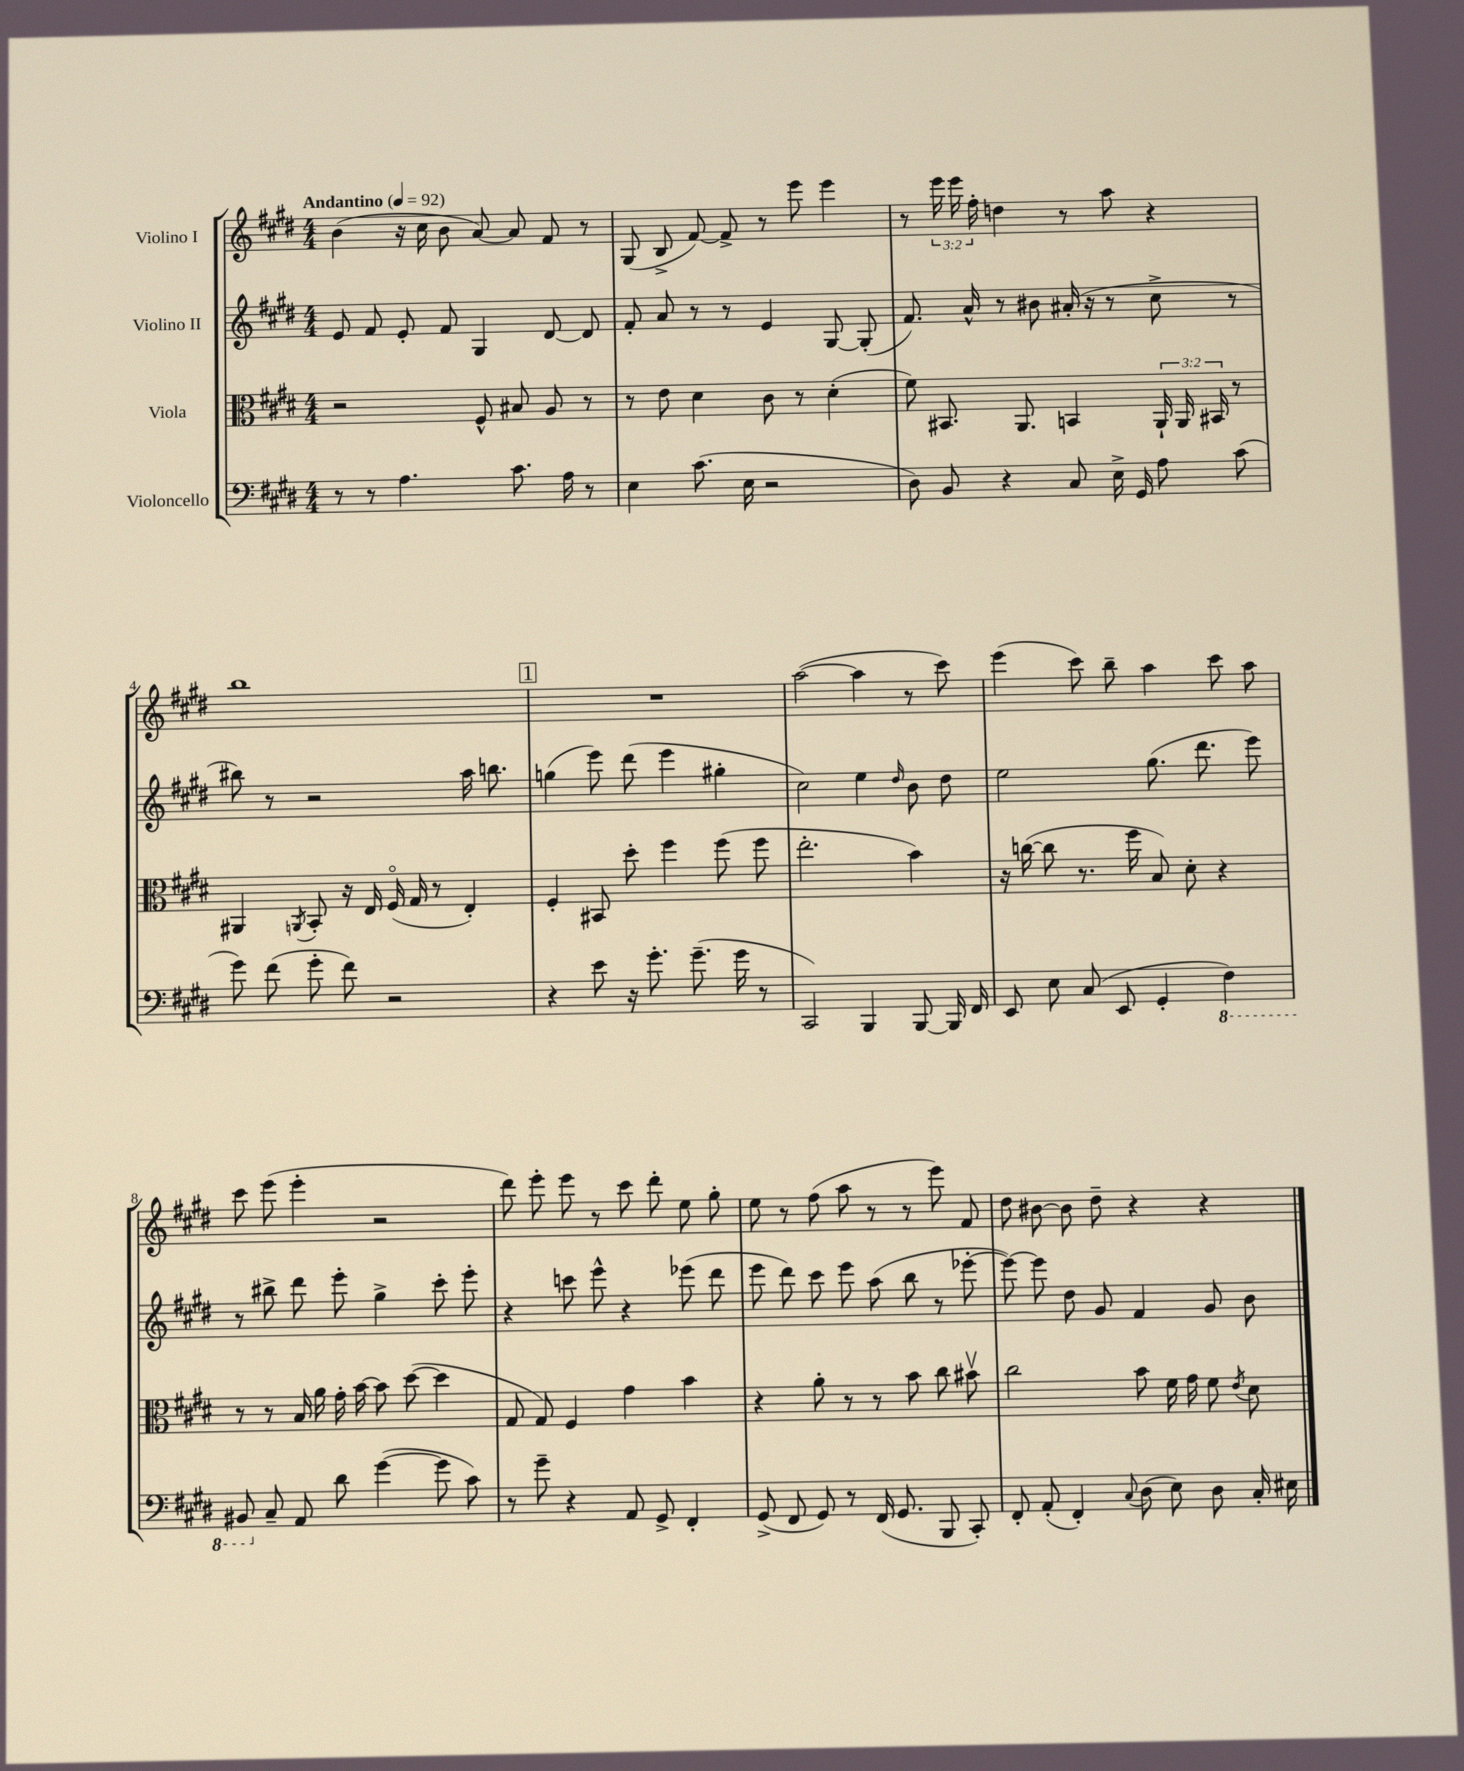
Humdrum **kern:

**kern	**kern	**kern	**kern
*staff4	*staff3	*staff2	*staff1
*clefF4	*clefC3	*clefG2	*clefG2
*k[f#c#g#d#]	*k[f#c#g#d#]	*k[f#c#g#d#]	*k[f#c#g#d#]
*M4/4	*M4/4	*M4/4	*M4/4
*MM92	*MM92	*MM92	*MM92
8r	2r	8e	(4b
8r	.	8f#	.
4.A	.	8e'	16r
.	.	.	16cc#
.	.	8f#	8b
.	8F#^^	4G#	[8a)
8.c#	8B#	.	8a]
.	8A	[8d#	8f#
16A	.	.	.
8r	8r	8d#]	8r
=	=	=	=
4E	8r	8f#'	(8G#
.	8e	8a	8B^
(8.c#	4d#	8r	[8f#)
.	.	8r	8f#^]
16E	.	.	.
2r	8c#	4e	8r
.	8r	.	8eee
.	(4d#'	[8G#	4eee
.	.	(8G#']	.
=	=	=	=
8D#)	8f#)	8.f#)	8r
8BB	8.BB#	.	24eee
.	.	.	24eee
.	.	16a^^	.
.	.	.	24ff#'
4r	.	8r	4dd
.	8.AA	.	.
.	.	8b#	.
8C#	4BB	(16a#'	8r
.	.	16r	.
16E^	.	8r	8aa
16GG#	.	.	.
8A	24AA`	8cc#^	4r
.	24AA	.	.
.	24BB#	.	.
(8c#	8r	8r	.
=	=	=	=
8g#)	4AA#	8bb#)	1bb
(8f#	.	8r	.
.	8qAA	.	.
8g#'	8BB'	2r	.
8f#)	16r	.	.
.	16E	.	.
2r	(16F#o	.	.
.	16G#	.	.
.	8r	.	.
.	4E')	16aa	.
.	.	8.bb	.
=	=	=	=
4r	4F#'	(4gg	1r
8e	8BB#	8eee)	.
16r	8dd#'	(8ddd#	.
8.g#'	.	.	.
.	4ff#	4eee	.
(8.g#~	.	.	.
.	(8ff#	4gg#'	.
16g#	.	.	.
8r	8ff#	.	.
=	=	=	=
2CC#)	2.ee'	2cc#)	([2aa
4BBB	.	4ee	4aa]
.	.	16qqdd#	.
[8BBB	4b)	8b	8r
16BBB]	.	8dd#	8ccc#)
16FF#	.	.	.
=	=	=	=
8EE	16r	2ee	(4eee
.	([16cc	.	.
8E	8cc]	.	.
(8C#	8.r	.	8ccc#)
8EE	.	.	8bb~
.	16ff#	.	.
4GG#'	8B)	(8.gg#	4aa
.	8d#'	.	.
.	.	8.ddd#	.
4FF#)	4r	.	8ccc#
.	.	8eee)	8aa
=	=	=	=
8BBB#	8r	8r	8ccc#
8C#~	8r	8bb#^	(8eee
8AA	16B	8ddd#	4eee'
.	16a	.	.
8d#	16g#'	8eee'	.
.	[16b	.	.
([4g#	8b]	4gg#^	2r
.	([8dd#	.	.
8g#]	4dd#]	8ccc#'	.
8c#)	.	8eee'	.
=	=	=	=
8r	8G#	4r	8ddd#)
8g#~	8G#)	.	8eee'
4r	4F#	8ccc	8eee
.	.	8eee^^	8r
8AA	4g#	4r	8ccc#
8GG#^	.	.	8ddd#'
4FF#'	4b	(8eee-	8ee
.	.	8ddd#	8gg#'
=	=	=	=
(8GG#^	4r	8eee	8ee
8FF#	.	8ddd#)	8r
8GG#)	8a'	8ccc#	(8ff#
8r	8r	8eee	8aa
(16FF#	8r	(8aa	8r
8.GG#	.	.	.
.	8b	8bb	8r
8BBB	8cc#	8r	8eee)
8CC#')	8b#v	[8eee-'	8f#
=	=	=	=
8FF#'	2cc#	8eee-_)	8dd#
(8AA'	.	8eee-]	[8b#
4FF#')	.	8dd#	8b#]
.	.	8g#	8dd#~
8qqC#	.	.	.
(8D#	8b	4f#	4r
8E)	16f#	.	.
.	16g#	.	.
8D#	8f#	8g#	4r
.	8qe	.	.
16C#'	8d#	8b	.
16E#	.	.	.
==	==	==	==
*-	*-	*-	*-
